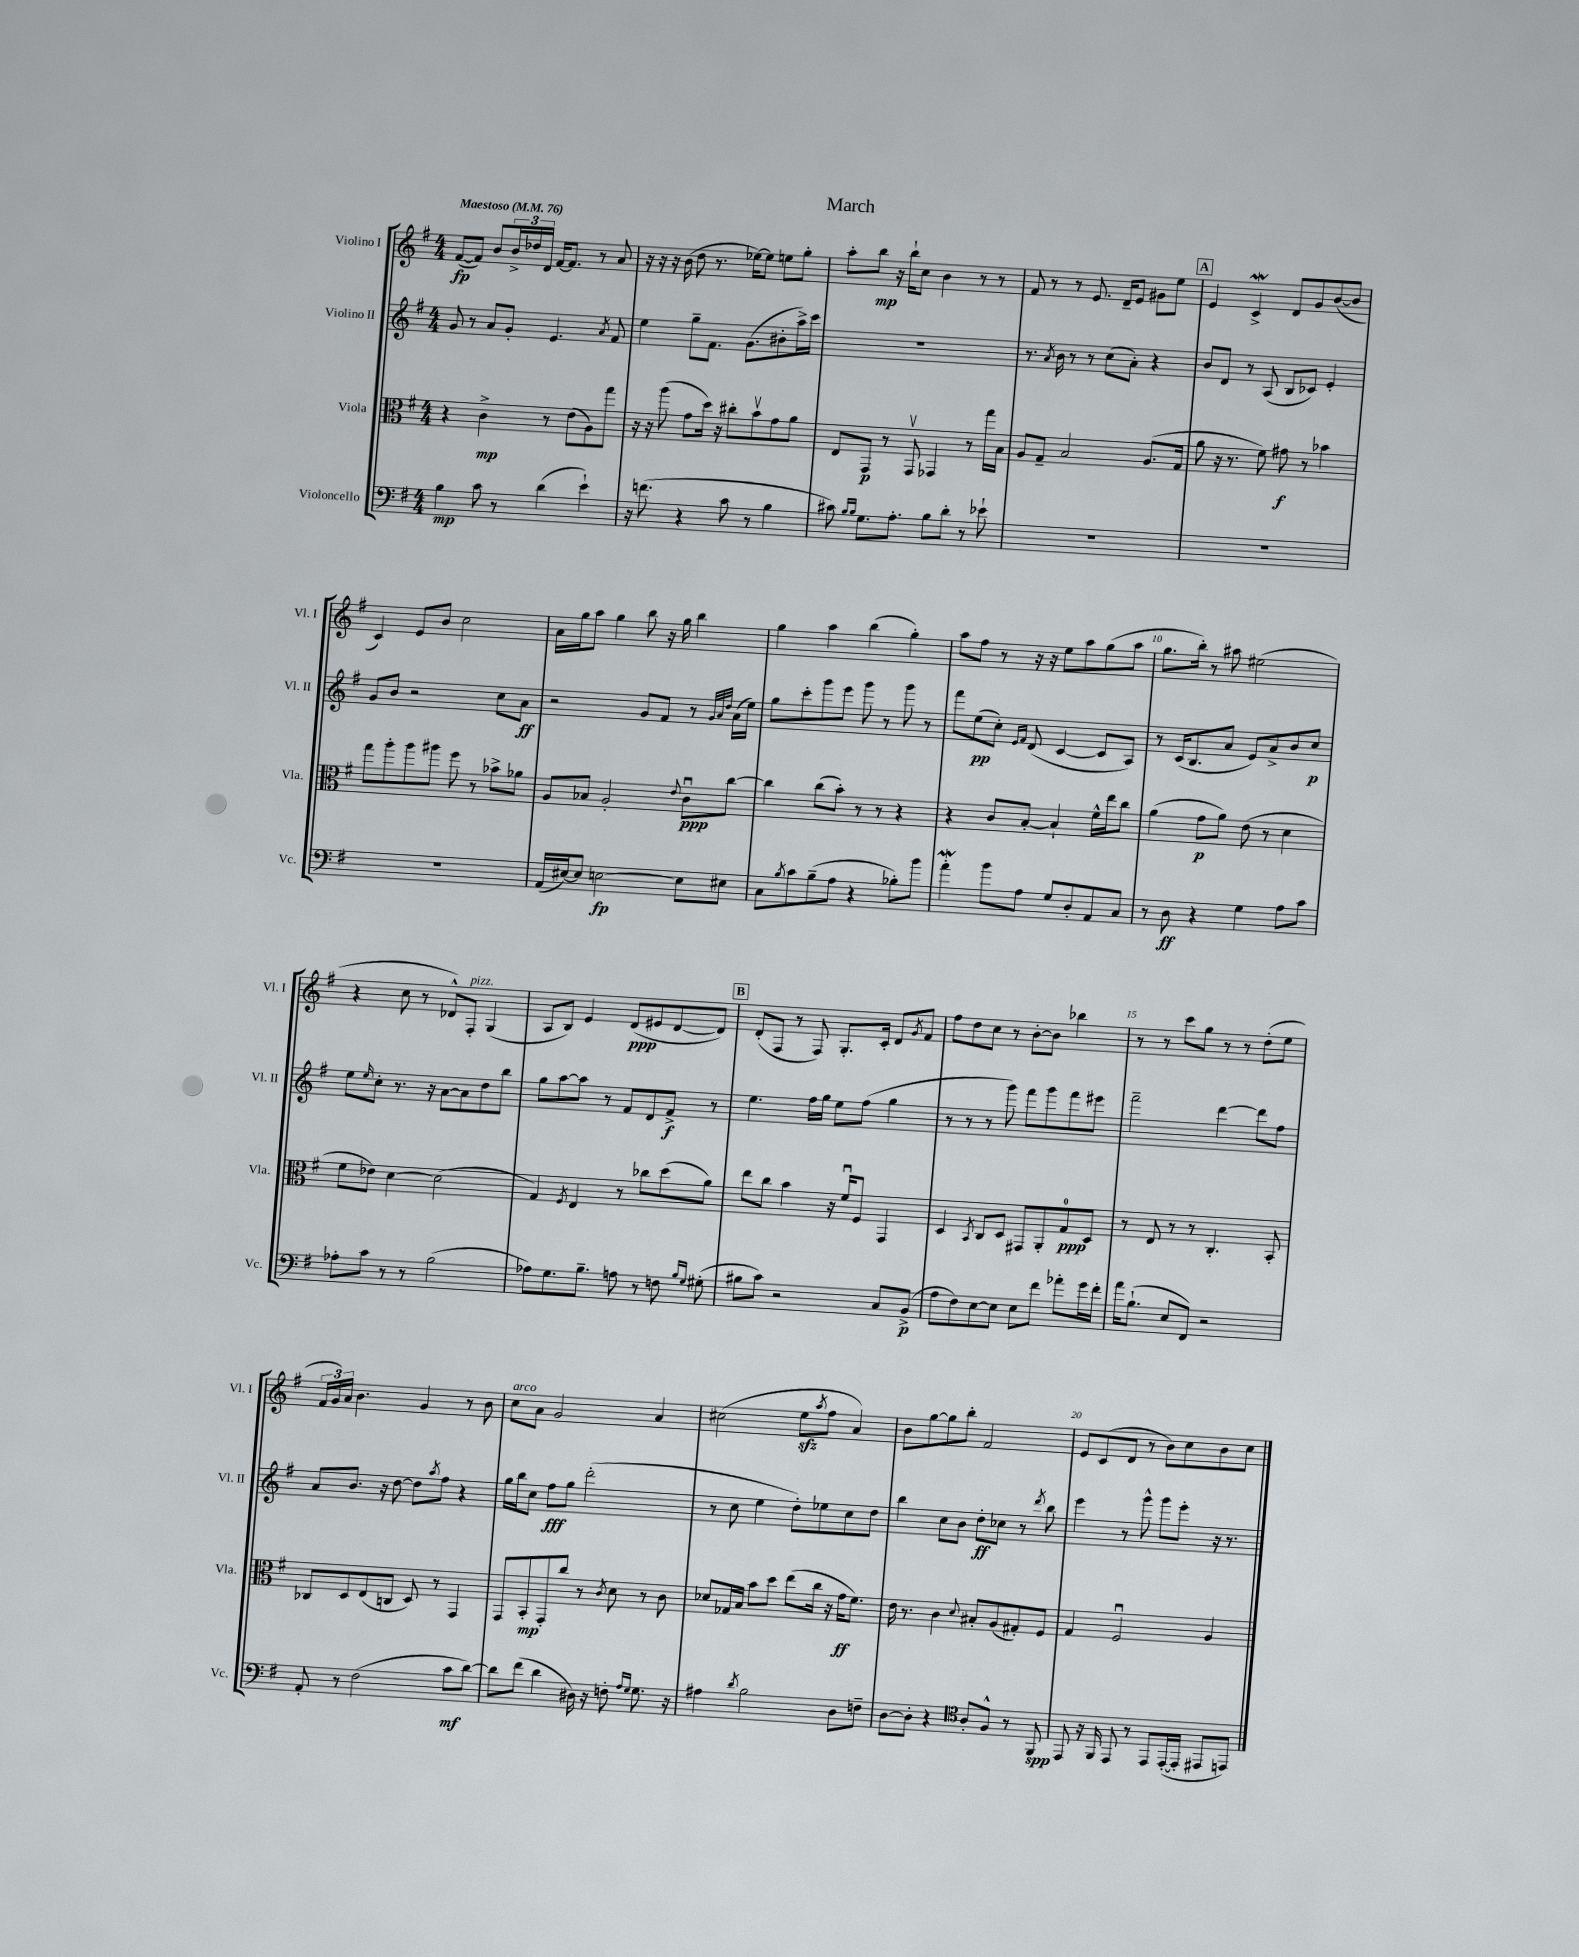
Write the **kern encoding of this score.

**kern	**dynam	**kern	**dynam	**kern	**dynam	**kern	**dynam
*part4	*part4	*part3	*part3	*part2	*part2	*part1	*part1
*staff4	*staff4	*staff3	*staff3	*staff2	*staff2	*staff1	*staff1
*I"Violoncello	*	*I"Viola	*	*I"Violino II	*	*I"Violino I	*
*I'Vc.	*	*I'Vla.	*	*I'Vl. II	*	*I'Vl. I	*
*clefF4	*	*clefC3	*	*clefG2	*	*clefG2	*
*k[f#]	*	*k[f#]	*	*k[f#]	*	*k[f#]	*
*M4/4	*	*M4/4	*	*M4/4	*	*M4/4	*
*MM76	*	*MM76	*	*MM76	*	*MM76	*
=1	=1	=1	=1	=1	=1	=1	=1
!	!	!	!	!	!	!LO:TX:a:B:t=Maestoso	!
4B\	mp	4r	.	8g/	.	([8f#/L	fp
.	.	.	.	8r	.	8f#/J])	.
8c\	.	4c^\	mp	8a/L	.	8b/L	.
8r	.	.	.	8g'/J	.	24b^/L	.
.	.	.	.	.	.	24dd-X/	.
.	.	.	.	.	.	24d/JJ	.
(4d\	.	8r	.	4.e/	.	[16f#/KL	.
.	.	.	.	.	.	8.f#/J]	.
.	.	(8e\L	.	.	.	.	.
4e`\)	.	8A\)	.	.	.	8r	.
.	.	.	.	8qa/	.	.	.
.	.	8gg\J	.	8f#/	.	8a/	.
=2	=2	=2	=2	=2	=2	=2	=2
16r	.	16r	.	4ee\	.	16r	.
(8.fn\	.	16r	.	.	.	16r	.
.	.	(8aa\	.	.	.	16r	.
.	.	.	.	.	.	(16b\	.
4r	.	8g\L	.	8gg~\L	.	8dd\	.
.	.	16dd\Jk)	.	8.f#\J	.	8.r	.
.	.	16r	.	.	.	.	.
8c\	.	8cc#X'\L	.	.	.	.	.
.	.	.	.	(8.g\L	.	[16ee-X\KL)	.
8r	.	8bv\	.	.	.	8ee-\J]	.
4B\	.	8g\	.	8b#X'\	.	8een\L	.
.	.	8a\J	.	16aa^\L)	.	8gg'\J	.
.	.	.	.	16ccc\JJ	.	.	.
=3	=3	=3	=3	=3	=3	=3	=3
8c#X\)	.	8E/L	.	1r	.	8aa'\L	.
16qqB/LL	.	.	.	.	.	.	.
16qqB/JJ	.	.	.	.	.	.	.
8.G\L	.	8GG/J	p	.	.	8bb\J	mp
.	.	8r	.	.	.	16r	.
8.A'\J	.	.	.	.	.	16bb`\KL	.
.	.	8GGv/	.	.	.	8cc\J	.
8B\L	.	4GG-X/	.	.	.	4b\	.
8d'\J	.	.	.	.	.	.	.
8r	.	8r	.	.	.	8r	.
8e-X`\	.	16gg\LL	.	.	.	8r	.
.	.	16B\JJ	.	.	.	.	.
=4	=4	=4	=4	=4	=4	=4	=4
1r	.	8A/L	.	8.r	.	8f#/	.
.	.	8G~/J	.	.	.	8r	.
.	.	.	.	8qa/	.	.	.
.	.	.	.	16b\	.	.	.
.	.	2B/	.	8r	.	8r	.
.	.	.	.	8r	.	8.e/	.
.	.	.	.	(8cc\L	.	.	.
.	.	.	.	.	.	16d~/KL	.
.	.	.	.	8a'\J)	.	8e/J	.
.	.	(8.A/L	.	4r	.	8g#X\L	.
.	.	.	.	.	.	8ee\J	.
.	.	16G/Jk	.	.	.	.	.
!!LO:REH:place=s1:t=A
=5	=5	=5	=5	=5	=5	=5	=5
1r	.	8a\	.	8b/L	.	4e/	.
.	.	16r	.	8d/J	.	.	.
.	.	8.r	.	.	.	.	.
.	.	.	.	8r	.	4cw^/	.
.	.	8f#\)	.	(8A/	.	.	.
.	.	8g#X\	f	8B/L	.	8d/L	.
.	.	8r	.	8c-X/J)	.	8g/	.
.	.	4b-X\	.	4e'/	.	([8b/	.
.	.	.	.	.	.	8b/J]	.
!!LO:LB:g=z
=6	=6	=6	=6	=6	=6	=6	=6
1r	.	8gg\L	.	8g/L	.	4c/)	.
.	.	8aa'\	.	8b/J	.	.	.
.	.	8aa\	.	2r	.	8e/L	.
.	.	8aa#X\J	.	.	.	8b/J	.
.	.	8ff#\	.	.	.	2cc\	.
.	.	8r	.	.	.	.	.
.	.	8b-X^\L	.	8cc\L	.	.	.
.	.	8a-X\J	.	8a\J	ff	.	.
=7	=7	=7	=7	=7	=7	=7	=7
(16AA/LL	.	8A/L	.	2r	.	16a\LL	.
[16E#X/J)	.	.	.	.	.	16gg\J	.
8E#/J]	.	8B-X/J	.	.	.	8aa\J	.
[2En\	fp	2A'/	.	.	.	4gg\	.
.	.	.	.	8g/L	.	8bb\	.
.	.	.	.	8f#/J	.	16r	.
.	.	.	.	.	.	16gg\	.
.	.	8qqe/	.	.	.	.	.
8E\L]	.	8cu\L	ppp	8r	.	4bb\	.
.	.	.	.	32qqg/LLL	.	.	.
.	.	.	.	32qqa/	.	.	.
.	.	.	.	32qqdd/JJJ	.	.	.
8E#X\J	.	[8cc\J	.	(16a\LL	.	.	.
.	.	.	.	16ee\JJ)	.	.	.
=8	=8	=8	=8	=8	=8	=8	=8
8C\L	.	4cc\]	.	8gg\L	.	4gg\	.
8qB/	.	.	.	.	.	.	.
8c\	.	.	.	8ccc'\	.	.	.
(8B~\	.	(8cc\L	.	8ggg\	.	4aa\	.
8A\J	.	8b'\J)	.	8eee\J	.	.	.
4r	.	8r	.	8ggg\	.	(4bb\	.
.	.	8r	.	8r	.	.	.
8B-X'\L)	.	4r	.	8ggg\	.	4gg'\)	.
8b\J	.	.	.	8r	.	.	.
=9	=9	=9	=9	=9	=9	=9	=9
4aW'\	.	4r	.	8fff#\L	.	8aa\L	.
.	.	.	.	(8ee\	pp	8ff#\J	.
8b\L	.	8c/L	.	8cc'\J)	.	8r	.
.	.	.	.	16qqe/LL	.	.	.
.	.	.	.	16qqf#/JJ	.	.	.
8A\J	.	[8B'/J	.	(8d/	.	16r	.
.	.	.	.	.	.	16r	.
8G/L	.	4B`/]	.	[4c/	.	8ee\L	.
8D'/	.	.	.	.	.	8aa\	.
8AA/	.	16f#^^\LL	.	8c/L]	.	(8gg\	.
.	.	16ee\J	.	.	.	.	.
8C/J	.	8cc\J	.	8A/J)	.	8aa\J	.
=10	=10	=10	=10	=10	=10	=10	=10
8r	.	(4a\	.	8r	.	8.gg\L	.
8D\	ff	.	.	(16c/KL	.	.	.
.	.	.	.	8.B/	.	16bb'\Jk)	.
4r	.	8g\L	p	.	.	8r	.
.	.	8a\J)	.	8a/J	.	8aa#X\	.
4G\	.	(8e\	.	8e/L)	.	(2ee#X\	.
.	.	8r	.	8a^/	.	.	.
8A\L	.	4d\	.	8b/	.	.	.
8c\J	.	.	.	8cc/J	p	.	.
!!LO:LB:g=z
=11	=11	=11	=11	=11	=11	=11	=11
8A-X'\L	.	8f#\L	.	8ee\L	.	4r	.
.	.	.	.	16qqee/	.	.	.
8c\J	.	8e-X\J)	.	8cc'\J	.	.	.
8r	.	[4d\	.	8.r	.	8cc\	.
8r	.	.	.	.	.	8r	.
.	.	.	.	16r	.	.	.
(2B\	.	(2d\]	.	[8a\L	.	8d-X^^/L)	.
!	!	!	!	!	!	!LO:TX:a:i:t=pizz.	!
.	.	.	.	8a\]	.	8F#'/J	.
.	.	.	.	8dd\	.	(4G/	.
.	.	.	.	8bb\J	.	.	.
=12	=12	=12	=12	=12	=12	=12	=12
8A-X\L)	.	4G/)	.	8gg\L	.	8A/L	.
8.G\	.	.	.	[8aa\	.	8B/J)	.
.	.	8qF#/	.	.	.	.	.
.	.	4E/	.	8aa\J]	.	4e/	.
8.B~\J	.	.	.	.	.	.	.
.	.	.	.	8r	.	.	.
8An\	.	8r	.	8f#/L	.	(8d/L	ppp
8r	.	8cc-X\L	.	8d/	.	8e#X/	.
8Fn\	.	(8dd\	.	8f#^/J	f	[8d/	.
16qqB/LL	.	.	.	.	.	.	.
16qqG/JJ	.	.	.	.	.	.	.
(8G#X'\	.	8a\J)	.	8r	.	8d/J])	.
!!LO:REH:place=s1:t=B
=13	=13	=13	=13	=13	=13	=13	=13
8B#X\L	.	8ee\L	.	4.ee\	.	(8d'/L	.
8c\J)	.	8cc\J	.	.	.	8F#/J	.
2r	.	4b\	.	.	.	8r	.
.	.	.	.	16ff#\LL	.	8F#/)	.
.	.	.	.	16gg\JJ	.	.	.
.	.	16r	.	8ee\L	.	8.G'/L	.
.	.	16f#u/KL	.	.	.	.	.
.	.	8F#/J	.	(8ff#\J	.	.	.
.	.	.	.	.	.	16c'/Jk	.
8C/L	.	4GG/	.	4gg\	.	8d/L	.
.	.	.	.	.	.	8qg/	.
(8BB^/J	p	.	.	.	.	8f#/J	.
=14	=14	=14	=14	=14	=14	=14	=14
8A\L	.	4D/	.	8r	.	8ff#\L	.
8F#\)	.	.	.	8r	.	8dd\	.
.	.	8qBB/	.	.	.	.	.
[8E\	.	8C/L	.	8r	.	8cc\J	.
8E\J]	.	8D/J	.	8ggg\)	.	8r	.
8E\L	.	8GG#X/L	.	8fff#\L	.	[8b'\L	.
8f#\J	.	8AA'/	.	8ggg\	.	8b\J]	.
8a-X'\L	.	8G/	ppp	8fff#\	.	4bb-X\	.
16g\L	.	8D/J	.	8eee#X\J	.	.	.
16f#'\JJ	.	.	.	.	.	.	.
=15	=15	=15	=15	=15	=15	=15	=15
16a\KL	.	8r	.	2fff#~\	.	8r	.
(8.B`\J	.	.	.	.	.	.	.
.	.	8E/	.	.	.	8r	.
8E/L	.	8r	.	.	.	8ccc\L	.
8FF#/J)	.	8r	.	.	.	8gg\J	.
2r	.	4.C'/	.	[4ddd\	.	8r	.
.	.	.	.	.	.	8r	.
.	.	.	.	8ddd\L]	.	(8dd'\L	.
.	.	8BB'/	.	8ff#\J	.	8ee\J	.
!!LO:LB:g=z
=16	=16	=16	=16	=16	=16	=16	=16
8AA'/	.	8C-X/L	.	8a/L	.	24f#/LL	.
.	.	.	.	.	.	24g/)	.
.	.	.	.	.	.	24a/JJ	.
8r	.	8D/	.	8.b/J	.	4.b\	.
(2F#\	.	(8E/	.	.	.	.	.
.	.	.	.	16r	.	.	.
.	.	8Cn/J	.	[8dd\	.	.	.
.	.	8D/)	.	8dd\L]	.	4g/	.
.	.	.	.	8qaa/	.	.	.
.	.	8r	.	8ff#\J	.	.	.
8c\L	mf	4GG/	.	4r	.	8r	.
[8d\J)	.	.	.	.	.	8b\	.
=17	=17	=17	=17	=17	=17	=17	=17
!	!	!	!	!	!	!LO:TX:a:i:t=arco	!
8d\L]	.	8GG/L	.	16gg\LL	.	8cc\L	.
.	.	.	.	16bb\J	.	.	.
(8f#\J	.	8BB'/	mp	8cc\J	.	8a\J	.
4d\	.	8GG'/	.	8ff#\L	fff	2g/	.
.	.	8cc/J	.	8gg\J	.	.	.
16D#X\)	.	8r	.	(2ddd'\	.	.	.
16r	.	.	.	.	.	.	.
.	.	8qc/	.	.	.	.	.
8Fn'\	.	8d\	.	.	.	.	.
16qqA/LL	.	.	.	.	.	.	.
16qqG/JJ	.	.	.	.	.	.	.
8.G\	.	8r	.	.	.	4a/	.
.	.	8c\	.	.	.	.	.
16r	.	.	.	.	.	.	.
=18	=18	=18	=18	=18	=18	=18	=18
4A#X\	.	8d-X/L	.	8r	.	(2cc#X\	.
.	.	16G-X/L	.	8cc\	.	.	.
.	.	16B/JJ	.	.	.	.	.
8qd/	.	.	.	.	.	.	.
2B\	.	8b\L	.	4ee\	.	.	.
.	.	8dd\J	.	.	.	.	.
.	.	(8ee\L	.	8dd'\L)	.	8eezz\L	.
.	.	.	.	.	.	8qaa/	.
.	.	16cc\Jk	.	8ee-X\	.	8ff#\J	.
.	.	16r	.	.	.	.	.
8D\L	.	16g\KL	ff	8cc\	.	4a/)	.
.	.	8.f#\J)	.	.	.	.	.
8Fn~\J	.	.	.	8dd\J	.	.	.
=19	=19	=19	=19	=19	=19	=19	=19
[8D\L	.	16e\	.	4bb\	.	8b\L	.
.	.	8.r	.	.	.	.	.
8D'\J]	.	.	.	.	.	[8gg\	.
4r	.	4c\	.	8cc\L	.	8gg\]	.
.	.	.	.	8b\J	.	8bb'\J	.
*clefC4	*	*	*	*	*	*	*
.	.	8qqd/	.	.	.	.	.
8A'/L	.	8B#X'/L	.	8dd'\L	ff	2f#/	.
8F#^^/J	.	(8A/	.	8cc-X\J	.	.	.
8r	.	8G#X'/)	.	8r	.	.	.
.	.	.	.	8qddd/	.	.	.
8FF#/	spp	8F#/J	.	8bb\	.	.	.
=20	=20	=20	=20	=20	=20	=20	=20
8EE/	.	4G/	.	4eee\	.	8e/L	.
16r	.	.	.	.	.	(8c/	.
16FF#/	.	.	.	.	.	.	.
8EE/	.	2F#u/	.	8r	.	8d/J	.
8r	.	.	.	8ggg^^\	.	8r	.
8EE/L	.	.	.	8ggg\L	.	8b\L)	.
([16EE'/L	.	.	.	8eee'\J	.	8cc\	.
16EE'/JJ]	.	.	.	.	.	.	.
8EE#X/L	.	4A/	.	16r	.	8b\	.
.	.	.	.	8.r	.	.	.
8EEn/J)	.	.	.	.	.	8cc\J	.
==	==	==	==	==	==	==	==
*-	*-	*-	*-	*-	*-	*-	*-
